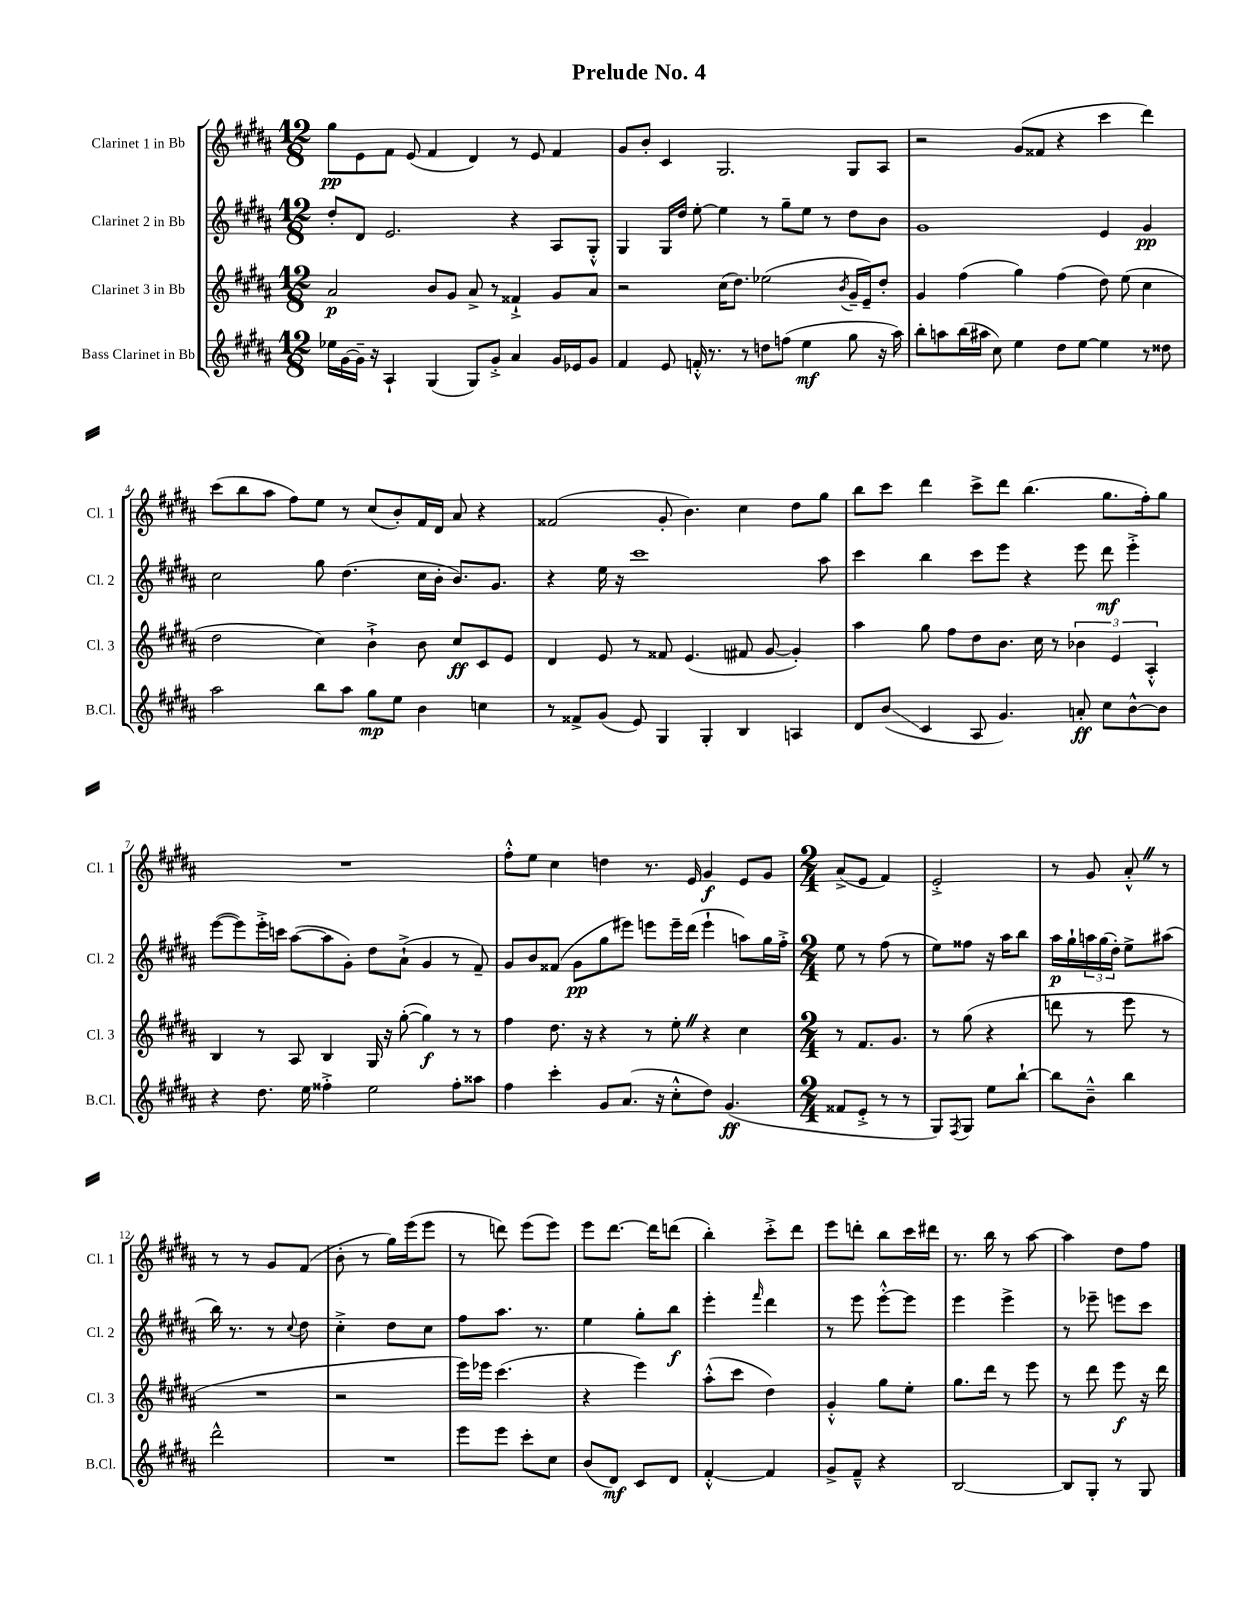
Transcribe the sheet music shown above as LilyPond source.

\header { title = "Prelude No. 4" }
<<
\new StaffGroup <<
\new Staff = "s0" \with { instrumentName = "Clarinet 1 in Bb" shortInstrumentName = "Cl. 1" } {
    \clef treble \key b \major \numericTimeSignature \time 12/8
    gis''8\pp e'8 fis'8 e'8( fis'4 dis'4) r8 e'8 fis'4 |
    gis'8 b'8-. cis'4 gis2. gis8 ais8 |
    r2 gis'8( fisis'8 r4 cis'''4 dis'''4) |
    cis'''8( b''8 ais''8 fis''8) e''8 r8 cis''8( b'8-.) fis'16 dis'16 ais'8 r4 |
    fisis'2( gis'8-. b'4.) cis''4 dis''8 gis''8 |
    b''8 cis'''8 dis'''4 cis'''8-> dis'''8 b''4.( gis''8. fis''16-.) gis''8 |
    R1. |
    fis''8-.-^ e''8 cis''4 d''4 r8. e'16 gis'4\f e'8 gis'8 |
    \numericTimeSignature \time 2/4 ais'8->( e'8 fis'4) |
    e'2-.-> |
    r8 gis'8 ais'8-.-^ \once \override BreathingSign.text = \markup { \musicglyph "scripts.caesura.straight" } \breathe r8 |
    r8 r8 gis'8 fis'8( |
    b'8-. r8 gis''16) e'''16( e'''8 |
    r8 d'''8) e'''8( e'''8) |
    e'''8 dis'''8.~ dis'''16 d'''8( |
    b''4-.) cis'''8-.-> dis'''8 |
    e'''8 d'''8-. b''8 cis'''16 dis'''16 |
    r8. b''16 r8 ais''8~ |
    ais''4 dis''8 fis''8 \bar "|." |
}
\new Staff = "s1" \with { instrumentName = "Clarinet 2 in Bb" shortInstrumentName = "Cl. 2" } {
    \clef treble \key b \major \numericTimeSignature \time 12/8
    dis''8-. dis'8 e'2. r4 ais8 gis8-.-^ |
    gis4 gis16 dis''16 e''8~-. e''4 r8 gis''8-- e''8 r8 dis''8 b'8 |
    gis'1 e'4 gis'4\pp |
    cis''2 gis''8 dis''4.( cis''16 b'16-. b'8.) gis'8. |
    r4 e''16 r16 cis'''1 ais''8 |
    cis'''4 b''4 cis'''8 e'''8 r4 e'''8 dis'''8\mf e'''4-.-> |
    e'''8~( e'''8) e'''16-.-> c'''16 ais''8~( ais''8 gis'8-.) dis''8 ais'8-!->( gis'4 r8 fis'8--) |
    gis'8 b'8 fisis'8( gis'8\pp gis''8 eis'''8) e'''8 e'''16-- dis'''16( e'''4-! a''8) gis''16 fis''16-.-> |
    \numericTimeSignature \time 2/4 e''8 r8 fis''8( r8 |
    e''8) fisis''8 r16 ais''16 b''8 |
    ais''16\p gis''16-! \tuplet 3/2 { a''16 gis''16( dis''16-.) } e''8-> ais''8( |
    b''16) r8. r8 \appoggiatura { cis''8 } dis''8 |
    cis''4-.-> dis''8 cis''8 |
    fis''8 ais''8. r8. |
    e''4 gis''8-. b''8\f |
    e'''4-. \grace { fis'''16 } dis'''4 |
    r8 e'''8 e'''8~-.-^ e'''8 |
    e'''4 e'''4-> |
    r8 ees'''8-- e'''8 cis'''8 \bar "|." |
}
\new Staff = "s2" \with { instrumentName = "Clarinet 3 in Bb" shortInstrumentName = "Cl. 3" } {
    \clef treble \key b \major \numericTimeSignature \time 12/8
    ais'2\p b'8 gis'8 ais'8-> r8 fisis'4-!-> gis'8 ais'8 |
    r2 cis''16( dis''8.) ees''2( \acciaccatura { b'8 } gis'16-- e'16--) dis''8-. |
    gis'4 fis''4( gis''4) fis''4( dis''8) e''8( cis''4 |
    dis''2 cis''4) b'4-!-> b'8 cis''8\ff cis'8 e'8 |
    dis'4 e'8 r8 fisis'8 e'4.( fis'8 gis'8~ gis'4-.) |
    ais''4 gis''8 fis''8 dis''8 b'8. cis''16 r8 \tuplet 3/2 { bes'4 e'4 ais4-.-^ } |
    b4 r8 ais8 b4 gis16 r16 gis''8~-.( gis''4\f) r8 r8 |
    fis''4 dis''8. r16 r4 r8 e''8-. \once \override BreathingSign.text = \markup { \musicglyph "scripts.caesura.straight" } \breathe r4 cis''4 |
    \numericTimeSignature \time 2/4 r8 fis'8. gis'8. |
    r8 gis''8( r4 |
    d'''8 r8 e'''8 r8 |
    R2 |
    r2 |
    e'''16) ees'''16 cis'''4.( |
    r4 e'''4) |
    ais''8-.-^( cis'''8 dis''4) |
    gis'4-.-^ gis''8 e''8-. |
    gis''8. dis'''16 r8 e'''8 |
    r8 dis'''8 e'''8\f r16 dis'''16 \bar "|." |
}
\new Staff = "s3" \with { instrumentName = "Bass Clarinet in Bb" shortInstrumentName = "B.Cl." } {
    \clef treble \key b \major \numericTimeSignature \time 12/8
    ees''16 gis'16~ gis'16-- r16 ais4-! gis4( gis8) gis'8-.-> ais'4 gis'16 ees'16 gis'8 |
    fis'4 e'8 f'16-.-^ r8. r8 d''8 f''8( e''4\mf gis''8 r16 ais''16) |
    b''8-. a''8 b''16( ais''16 cis''8) e''4 dis''8 e''8~ e''4 r8 disis''8 |
    ais''2 b''8 ais''8 gis''8\mp e''8 b'4 c''4 |
    r8 fisis'8-> gis'8( e'8) gis4 gis4-. b4 a4 |
    dis'8 b'8\glissando( cis'4 ais8 gis'4.) a'8-.\ff cis''8 b'8~-^ b'8 |
    r4 dis''8. e''16 fisis''4-.-> e''2 fisis''8-. aisis''8 |
    fis''4 cis'''4-. gis'8 ais'8.( r16 cis''8-.-^ dis''8) gis'4.\ff( |
    \numericTimeSignature \time 2/4 fisis'8 e'8-.-> r8 r8 |
    gis8) \acciaccatura { fis8 } gis8 e''8 b''8~-! |
    b''8 b'8---^ b''4 |
    dis'''2-^ |
    R2 |
    e'''8 e'''8 cis'''8-. cis''8 |
    b'8( dis'8\mf) cis'8 dis'8 |
    fis'4~-.-^ fis'4 |
    gis'8-> fis'8---^ r4 |
    b2~ |
    b8 gis8-. r8 gis8 \bar "|." |
}
>>
>>
